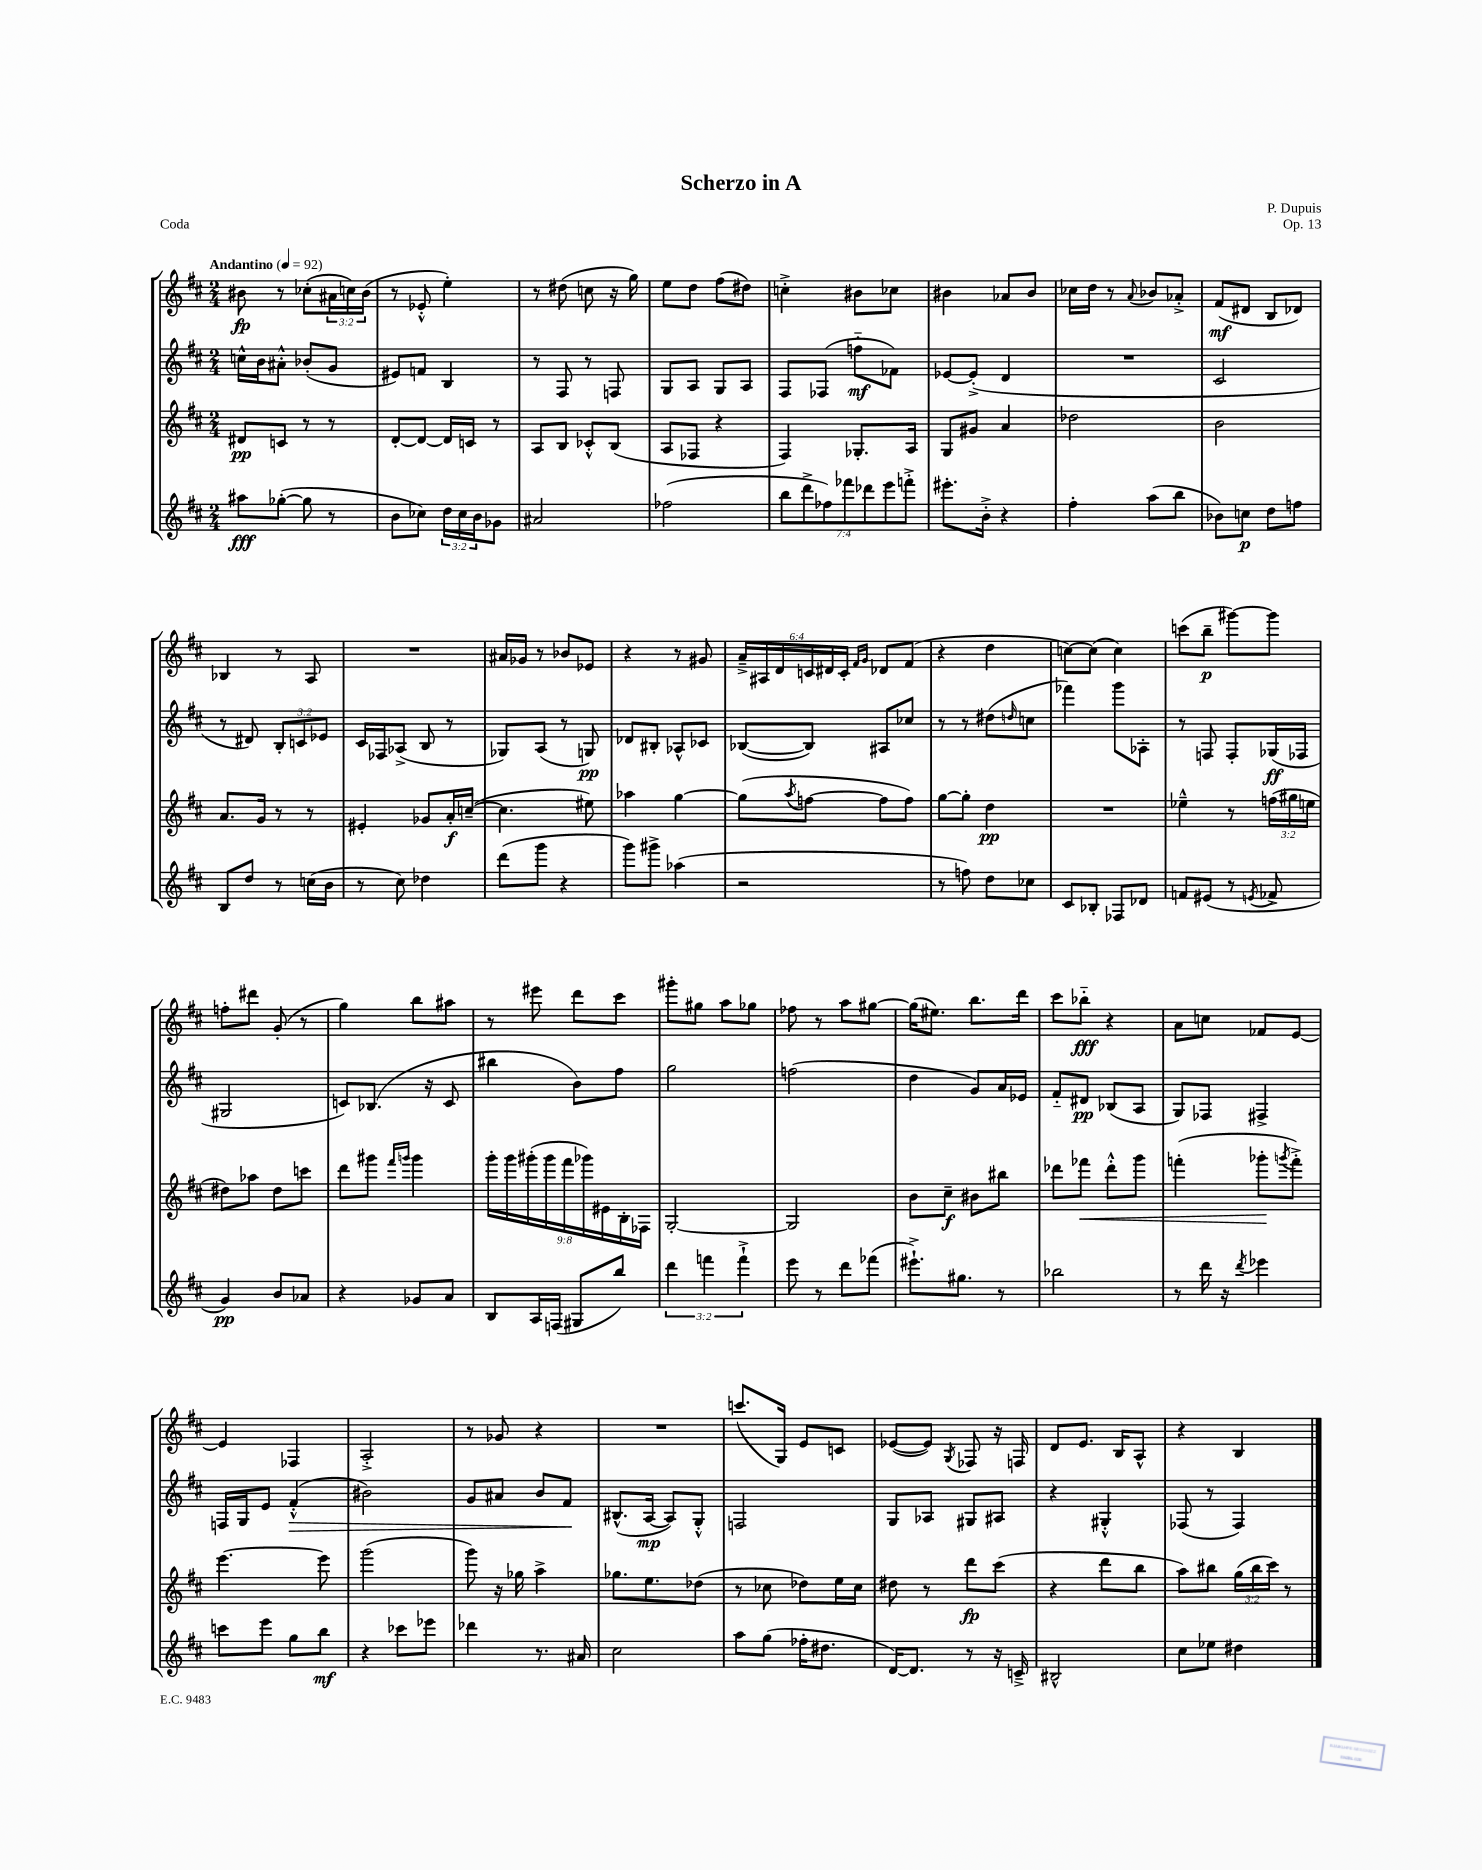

**kern	**kern	**kern	**kern
*staff4	*staff3	*staff2	*staff1
*clefG2	*clefG2	*clefG2	*clefG2
*k[f#c#]	*k[f#c#]	*k[f#c#]	*k[f#c#]
*M2/4	*M2/4	*M2/4	*M2/4
*MM92	*MM92	*MM92	*MM92
8aa#	8d#	16cc^^	8b#
.	.	16b	.
([8gg-'	8c	8a#'^^	8r
8gg-]	8r	(8b-'	(8cc-'
8r	8r	8g	24a#
.	.	.	24cc)
.	.	.	(24b#
=	=	=	=
8b	[8d'	8e#)	8r
8cc-)	8d_	8f	8e-'^^
24dd	16d]	4B	4ee')
24cc-	.	.	.
.	16c	.	.
24b	.	.	.
8g-	8r	.	.
=	=	=	=
2a#	8A	8r	8r
.	8B	8F#	(8dd#
.	8c-'^^	8r	8cc
.	(8B	8F	16r
.	.	.	16gg)
=	=	=	=
(2ff-	8A	8G	8ee
.	8F-	8A	8dd
.	4r	8G	(8ff#
.	.	8A	8dd#)
=	=	=	=
14bb	4F#)	8F#	4cc'^
14ddd^	.	.	.
.	.	(8F-	.
14ff-)	.	.	.
14fff-	.	.	.
.	8.G-'	8ff'~	8b#
14ddd-	.	.	.
14eee	.	.	.
.	.	8f-)	8cc-
14fff'^	.	.	.
.	16A	.	.
=	=	=	=
8.eee#'	8G	[8e-	4b#
.	8g#	(8e-'^]	.
16b'^	.	.	.
4r	4a	4d	8a-
.	.	.	8b#
=	=	=	=
4ff#'	2dd-	2r	16cc-
.	.	.	16dd
.	.	.	8r
.	.	.	8qqa
(8aa	.	.	8b-
8bb	.	.	8a-'^
=	=	=	=
8b-)	2b	2c#	(8f#
8cc	.	.	8d#
8dd	.	.	8B
8ff	.	.	8d-)
=	=	=	=
8B	8.a	8r	4B-
8dd	.	8d#)	.
.	16g	.	.
8r	8r	12B'	8r
.	.	12c	.
(16cc	8r	.	8A
.	.	12e-	.
16b	.	.	.
=	=	=	=
8r	4e#'	16c#	2r
.	.	16F-	.
8cc#)	.	(8A-^	.
4dd-	8g-	8B	.
.	16a'	8r	.
.	([16cc~	.	.
=	=	=	=
(8ddd	4.cc]	8G-)	16a#
.	.	.	16g-
8ggg	.	(8A	8r
4r	.	8r	8b-
.	8ee#)	8G)	8e-
=	=	=	=
8ggg)	4aa-	8d-	4r
8ggg#^	.	8B#'	.
(4aa-	[4gg	8A-^^	8r
.	.	8c-	8g#
=	=	=	=
2r	(8gg]	([8B-	24a~^
.	.	.	24A#
.	.	.	24d
.	8qaa	.	.
.	[8ff	8B-])	24c
.	.	.	24d#
.	.	.	24c'
.	.	.	16qqf#
.	.	.	16qqg
.	8ff]	8A#	8d-
.	8ff)	8cc-	(8f#
=	=	=	=
8r	[8gg	8r	4r
8ff)	8gg']	8r	.
8dd	4dd	(8dd#	4dd
.	.	16qqdd	.
8cc-	.	8cc	.
=	=	=	=
8c#	2r	4fff-)	[8cc)
8B-'	.	.	(8cc]
8F-	.	8ggg	4cc)
8d-	.	8A-'	.
=	=	=	=
8f	4ee-~^^	8r	(8ccc
(8e#	.	8F	8bb~
8r	8r	8F'	[8ggg#)
8qe	.	.	.
8f-^	(24ff	(16G-	8ggg#]
.	24gg#	.	.
.	.	16F-	.
.	24ee	.	.
=	=	=	=
4g)	8dd#)	2G#	8ff'
.	8aa-	.	8ddd#
8b	8dd#	.	(8g'
8a-	8ccc	.	8r
=	=	=	=
4r	8ddd	8c)	4gg)
.	8ggg#	(8.B-	.
.	16qqfff#	.	.
.	16qqggg	.	.
8g-	4ggg	.	8bb
.	.	16r	.
8a	.	8c	8aa#
=	=	=	=
8B	18ggg'	4bb#	8r
.	18ggg	.	.
.	(18ggg#'	.	.
16A	.	.	8eee#
.	18ggg#	.	.
(16F	.	.	.
.	18fff#	.	.
8G#	.	8b)	8ddd
.	18ggg-)	.	.
.	18e#	.	.
8bb)	.	8ff#	8ccc#
.	18B'	.	.
.	18F-	.	.
=	=	=	=
6ddd	[2G'	2gg	8ggg#'
.	.	.	8gg#
6fff	.	.	.
.	.	.	8aa
6fff`^	.	.	.
.	.	.	8gg-
=	=	=	=
8eee	2G]	(2ff	8ff-
8r	.	.	8r
8ddd	.	.	8aa
(8fff-	.	.	[8gg#
=	=	=	=
8.eee#`^)	8b	4dd	(16gg#]
.	.	.	8.ee#)
.	8cc#~	.	.
8.gg#	.	.	.
.	8b#	8g)	8.bb
8r	8bb#	16a	.
.	.	16e-	16ddd
=	=	=	=
2bb-	8ddd-	8f#'~	8ccc#
.	8fff-	8d#	8bb-'~
.	8ddd-'^^	(8B-	4r
.	8ggg	8A	.
=	=	=	=
8r	(4fff'	8G)	8a
16ddd	.	8F-	8cc
16r	.	.	.
8qddd	.	.	.
4eee-	8ggg-'	4F#^	8f-
.	8qggg	.	.
.	8fff'^)	.	[8e
=	=	=	=
8ccc	[4.eee	16F	4e]
.	.	16G	.
8eee	.	8e	.
8gg	.	(4f#'^^	4F-
8bb	8eee]	.	.
=	=	=	=
4r	(2ggg	2b#)	2A'^
8ccc-	.	.	.
8eee-	.	.	.
=	=	=	=
4ddd-	8ggg)	8g	8r
.	16r	8a#	8g-
.	16gg-	.	.
8.r	4aa^	8b	4r
.	.	8f#	.
16a#	.	.	.
=	=	=	=
2cc#	8.gg-	(8.B#^^	2r
.	8.ee	[16A	.
.	.	8A])	.
.	(8dd-	8G'^^	.
=	=	=	=
8aa	8r	2F	(8.ccc
(8gg	8cc-	.	.
.	.	.	16G)
16ff-'	8dd-)	.	8e
8.dd#	.	.	.
.	16ee	.	8c
.	16cc-	.	.
=	=	=	=
[16d)	8dd#	8G	([8e-
8.d]	.	.	.
.	8r	8A-	8e-])
.	.	.	8qG
8r	8ddd	8G#	8F-
16r	(8ccc#	8A#	16r
16c~^	.	.	16F
=	=	=	=
2B#^^	4r	4r	8d
.	.	.	8.e
.	8ddd	4G#'^^	.
.	.	.	16B
.	8bb	.	8A^^
=	=	=	=
8cc#	8aa)	(8F-	4r
8ee-	8bb#	8r	.
4dd#	(24gg	4F-)	4B
.	24bb#	.	.
.	24ccc#)	.	.
.	8r	.	.
==	==	==	==
*-	*-	*-	*-
